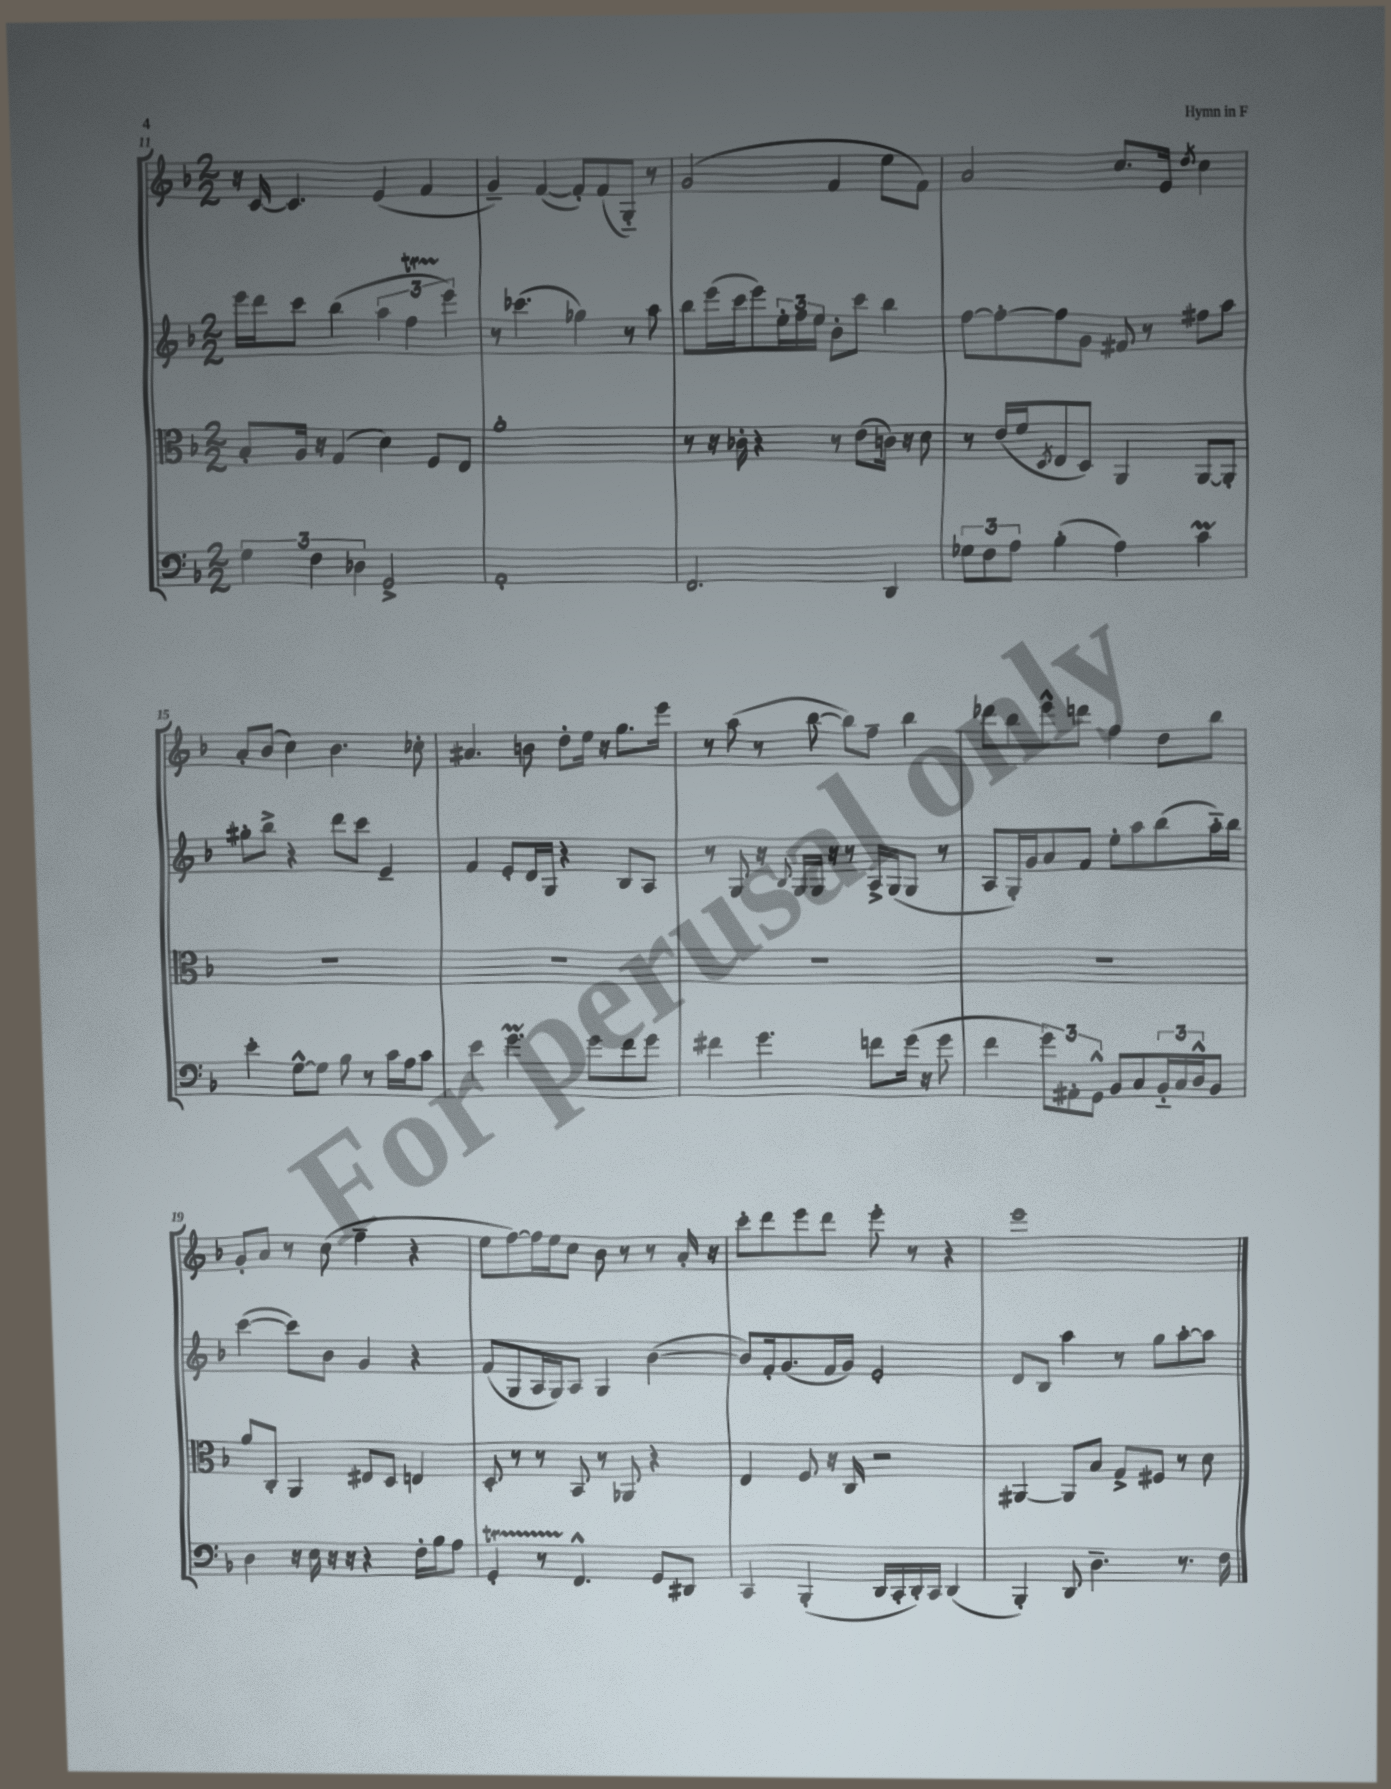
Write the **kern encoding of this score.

**kern	**kern	**kern	**kern
*part4	*part3	*part2	*part1
*staff4	*staff3	*staff2	*staff1
*clefF4	*clefC3	*clefG2	*clefG2
*k[b-]	*k[b-]	*k[b-]	*k[b-]
*M2/2	*M2/2	*M2/2	*M2/2
=11	=11	=11	=11
6G\	8B-'/L	16eee\LL	16r
.	.	16ddd\J	[16c/
.	16A/Jk	8ccc\J	4.c/]
6F\	.	.	.
.	16r	.	.
.	(4G/	(4bb-\	.
6D-X\	.	.	.
2GG^/	4d\)	6aa\	(4e/
.	.	6ffT\	.
.	8F/L	.	4f/
.	.	6eee\)	.
.	8E/J	.	.
=12	=12	=12	=12
1AA'	1a'	8r	4g~/)
.	.	(4.ccc-X\	.
.	.	.	([4f/
.	.	4gg-X\)	8f'/L])
.	.	.	(8f/
.	.	8r	8G/J)
.	.	8aa\	8r
=13	=13	=13	=13
2.FF/	8r	8bb-\L	(2g/
.	16r	(16eee\L	.
.	16c-X'\	16ccc\J	.
.	4r	8eee\)	.
.	.	24ee'\L	.
.	.	24ff\	.
.	.	24ee\JJ	.
.	8r	8b-'\L	4f/
.	(8e\L	8ccc\J	.
4DD/	16cn\Jk)	4bb-\	8ee\L
.	16r	.	.
.	8d\	.	8f\J)
=14	=14	=14	=14
12G-X\L	8r	[8ff\L	2a/
12F\	.	.	.
.	(16e/LL	8ff'\_	.
12A\J	.	.	.
.	16f/J	.	.
.	8qD/	.	.
(4B-'\	8E/	8ff\]	.
.	8D/J)	8g\J	.
4A\)	4AA/	8f#X/	8.cc/L
.	.	8r	.
.	.	.	16e/Jk
.	.	.	8qdd/
4cM\	[8AA/L	8ff#X\L	4cc\
.	8AA'/J]	8aa\J	.
!!LO:LB:g=z
=15	=15	=15	=15
4e'\	1r	8gg#X'\L	8a'/L
.	.	8bb-^\J	(8b-/J
[8G^^\L	.	4r	4cc\)
8G\J]	.	.	.
8B-\	.	8ddd\L	4.b-\
8r	.	8ccc\J	.
16c\LL	.	4e~/	.
16A\J	.	.	.
8c\J	.	.	8cc-X'\
=16	=16	=16	=16
4e\	1r	4f/	4.a#X/
4.gM\	.	8e'/L	.
.	.	16d/L	8bn\
.	.	16G/JJ	.
.	.	4r	8dd'\L
8g\L	.	.	16ee\Jk
.	.	.	16r
8f\	.	8B-/L	8.gg\L
8g\J	.	8A/J	.
.	.	.	16eee\Jk
=17	=17	=17	=17
4f#X\	1r	8r	8r
.	.	8G/	(8aa\
4.g\	.	16r	8r
.	.	8qqB-/	.
.	.	16G/LL	.
.	.	16G/JJ	[8bb-\
.	.	16r	.
.	.	8r	8bb-\L])
8fn\L	.	16A^/LL	8ff~\J
.	.	(16G/J	.
(16g\Jk	.	8G/J	4bb-\
16r	.	.	.
8g\	.	8r	.
=18	=18	=18	=18
4f\	1r	8A/L	8ddd-X\L
.	.	16G'/L)	8bb-\
.	.	16g/J	.
12g\L)	.	8a/	8eee^^\
12AA#X'\	.	.	.
.	.	8f/J	8dddn\J
12GG^^\J	.	.	.
8BB-/L	.	8ee'\L	4ff\
8C/	.	8aa\	.
24BB-/L	.	(8bb-\	8dd\L
24C/	.	.	.
24D^^/J	.	.	.
8BB-/J	.	16aa\L)	8bb-\J
.	.	16bb-\JJ	.
!!LO:LB:g=z
=19	=19	=19	=19
4D\	8a/L	([4ccc\	8g'/L
.	8C'/J	.	8a/J
16r	4AA/	8ccc\L])	8r
16E\	.	.	.
16r	.	8b-\J	(8cc\
16r	.	.	.
4r	8E#X/L	4g/	4ff~\
.	8D/J	.	.
16F'\LL	4En/	4r	4r
16B-\J	.	.	.
8A\J	.	.	.
=20	=20	=20	=20
4GGT'/	8D'/	(8f/L	8ee\L
.	8r	8G/	[8ff\)
8r	8r	16A/L	16ff\L]
.	.	16G/J)	16ee\J
4.FF^^/	8BB-/	8A/J	8cc\J
.	8r	4G/	8b-\
.	8AA-X/	.	8r
8GG/L	4r	([4b-\	8r
8DD#X/J	.	.	16a'/
.	.	.	16r
=21	=21	=21	=21
4CC/	4E/	8b-/L])	8ccc'\L
.	.	16f'/k	8ddd\
.	.	(8.g/	.
(4BBB-'/	8F/	.	8eee\
.	16r	16f/L	8ddd\J
.	16C/	16g/JJ)	.
16DD/LL	2r	2e'/	8eee'\
16CC'/	.	.	.
16DD'/)	.	.	8r
16CC/JJ	.	.	.
(4DD/	.	.	4r
=22	=22	=22	=22
4BBB-'/)	[4AA#X/	8d/L	1eee
.	.	8B-/J	.
8DD/	8AA#/L]	4aa\	.
4.D~\	8B-/J	.	.
.	8G^/L	8r	.
.	8F#X/J	8gg\L	.
8.r	8r	[8aa'\	.
.	8d\	8aa\J]	.
16F\	.	.	.
==	==	==	==
*-	*-	*-	*-
